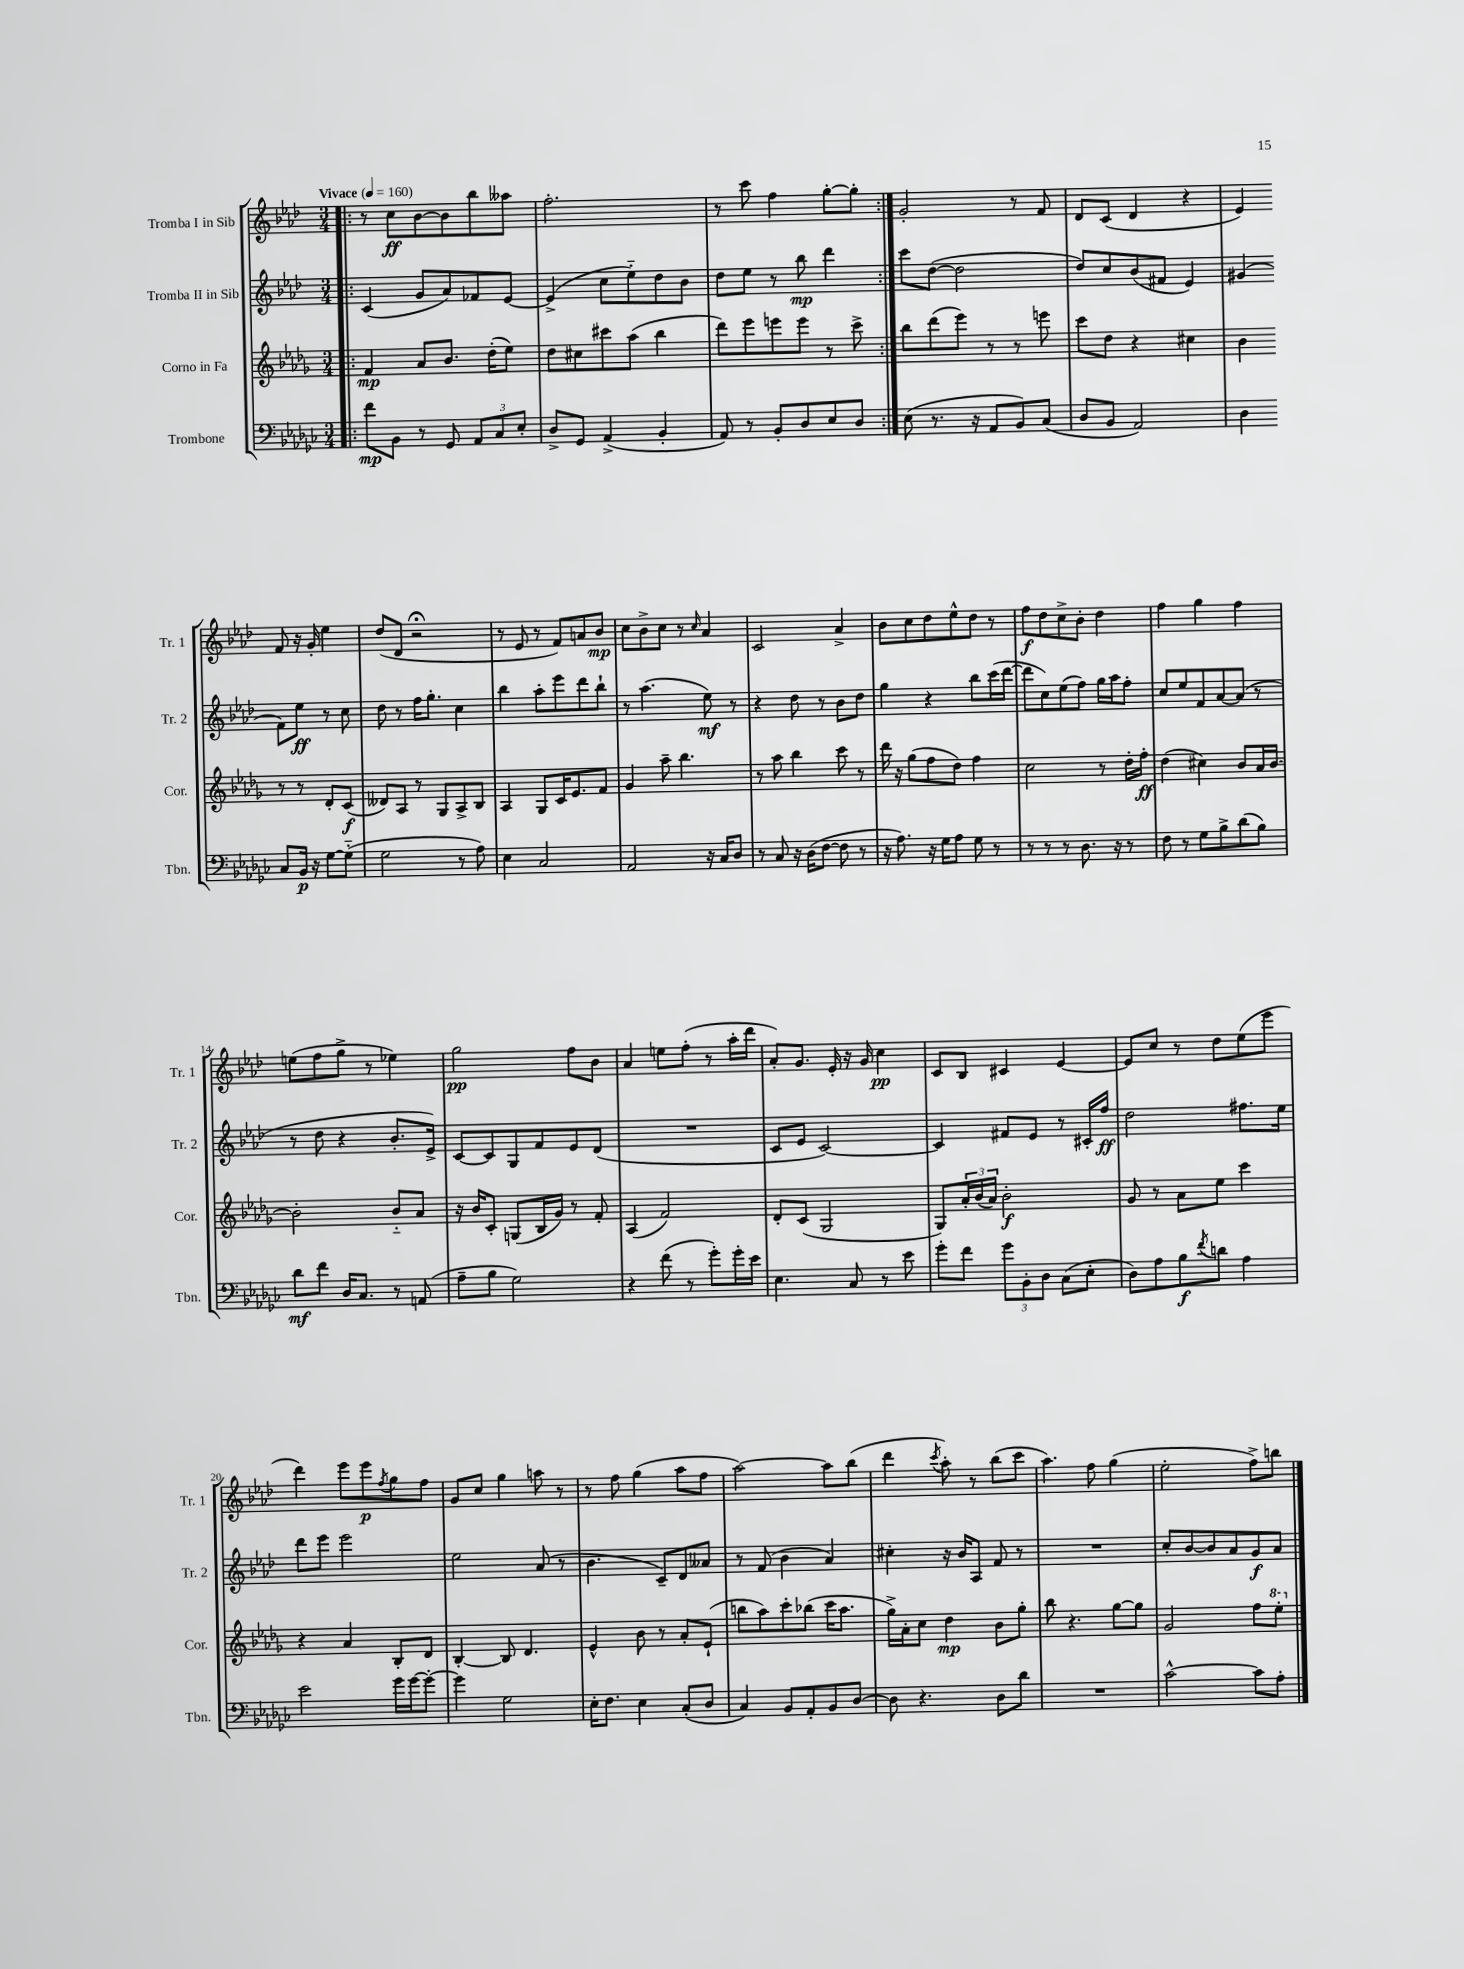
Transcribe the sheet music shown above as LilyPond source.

<<
\new StaffGroup <<
\new Staff = "s0" \with { instrumentName = "Tromba I in Sib" shortInstrumentName = "Tr. 1" } {
    \clef treble \key aes \major \numericTimeSignature \time 3/4 \tempo "Vivace" 4 = 160
    \repeat volta 2 { \bar ".|:" r8 c''8\ff bes'8~ bes'8 bes''8 aeses''8 |
    f''2.-. |
    r8 c'''8 f''4 g''8~-. g''8-. | }
    g'2-. r8 f'8 |
    des'8 c'8( des'4 r4 |
    ees'4) f'8 r16 g'16-. ees''4 |
    des''8( des'8 r2\fermata |
    r8 ees'8 r8 f'8) a'8 bes'8\mp |
    c''8 bes'8-> c''8 r8 \grace { c''16 } aes'4 |
    c'2 aes'4-> |
    bes'8 c''8 des''8 ees''8-^ des''8 r8 |
    f''8\f des''8 c''8-> bes'8-. des''4 |
    f''4 g''4 f''4 |
    e''8( f''8 g''8-> r8 ees''4) |
    g''2\pp f''8 bes'8 |
    aes'4 e''8 f''8-.( r8 aes''16-. des'''16 |
    aes'8-.) g'8. ees'16-. r16 g'16 c''4\pp |
    c'8 bes8 cis'4 ees'4~ |
    ees'8 c''8 r8 des''8 ees''8( ees'''8 |
    des'''4) ees'''8 ees'''8\p \acciaccatura { f''8 } g''8 f''8 |
    g'8 c''8 g''4 a''8 r8 |
    r8 f''8 g''4( aes''8 f''8 |
    aes''2~) aes''8 bes''8( |
    des'''4 \acciaccatura { c'''8 } aes''8-.) r8 bes''8( c'''8 |
    aes''4.) f''8 g''4( |
    ees''2-. f''8->) b''8 \bar "|." |
}
\new Staff = "s1" \with { instrumentName = "Tromba II in Sib" shortInstrumentName = "Tr. 2" } {
    \clef treble \key aes \major \numericTimeSignature \time 3/4
    \repeat volta 2 { \bar ".|:" c'4( g'8 aes'8) fes'8 ees'8~ |
    ees'4->( c''8 ees''8-_) des''8 bes'8 |
    des''8 ees''8 r8 bes''8\mp des'''4 | }
    c'''8 des''8~( des''2 |
    des''8) c''8 bes'8( fis'8 ees'4) |
    gis'4( f'8) ees''8\ff r8 c''8 |
    des''8 r8 f''16 g''8.-. c''4 |
    bes''4 aes''8-. ees'''8 des'''8 bes''8-! |
    r8 aes''4.( ees''8\mf) r8 |
    r4 des''8 r8 bes'8 des''8 |
    g''4 r4 bes''8 c'''16( des'''16~ |
    des'''8 c''8) ees''8( f''8) g''16 aes''16 f''8-. |
    c''8 ees''8 f'8 aes'8~ aes'8( r8 |
    r8 des''8 r4 bes'8.-. ees'16->) |
    c'8~ c'8 g8 f'8 ees'8 des'8( |
    R2. |
    c'8 ees'8 c'2~) |
    c'4 fis'8 ees'8 r8 cis'16-. f''16\ff |
    des''2 fis''8. ees''16 |
    des'''8 ees'''8 ees'''2 |
    ees''2 aes'8( r8 |
    bes'4. c'8--) des'8 aeses'8 |
    r8 f'8( bes'4 aes'4) |
    cis''4-. r16 bes'16 aes8 f'8 r8 |
    R2. |
    c''8-. bes'8~ bes'8 aes'8 g'8\f aes'8 \bar "|." |
}
\new Staff = "s2" \with { instrumentName = "Corno in Fa" shortInstrumentName = "Cor." } {
    \clef treble \key des \major \numericTimeSignature \time 3/4
    \repeat volta 2 { \bar ".|:" f'4\mp aes'8 bes'8. des''16-.( ees''8) |
    des''8 cis''8 cis'''8 aes''8( bes''4 |
    des'''8) ees'''8 e'''8 e'''8 r8 c'''8-> | }
    bes''8 des'''8( ees'''8) r8 r8 e'''8 |
    c'''8 des''8 r4 cis''4 |
    bes'4 r8 r8 des'8-. c'8\f( |
    deses'8) aes8 r8 ges8 aes8-> bes8 |
    aes4 ges8 c'16 ees'8. f'8 |
    ges'4 aes''8-- bes''4. |
    r8 aes''8 bes''4 c'''8 r8 |
    des'''16 r16 ges''8( f''8 des''8) f''4 |
    c''2 r8 des''16-. f''16-.\ff |
    des''4( cis''4) bes'8 aes'16 bes'16~ |
    bes'2-. bes'8-_ aes'8 |
    r16 bes'16 c'8-. g8( bes16 ges'16) r8 f'8-. |
    aes4( f'2) |
    des'8-. c'8( ges2 |
    ges8) \tuplet 3/2 { aes'16-. bes'16( aes'16) } bes'2-.\f |
    ges'8 r8 aes'8 ees''8 c'''4 |
    r4 aes'4 bes8-. des'8 |
    bes4~-. bes8 des'4. |
    ees'4-^ bes'8 r8 aes'8-. ees'8-!( |
    b''8 aes''8) c'''8-. bes''8( c'''16 aes''8. |
    ges''16->) aes'16-. c''8 des''4\mp bes'8 ges''8-. |
    bes''8 r4. ges''8~ ges''8 |
    ges'2 f''8 \ottava #1 ees'''8-. \ottava #0 \bar "|." |
}
\new Staff = "s3" \with { instrumentName = "Trombone" shortInstrumentName = "Tbn." } {
    \clef bass \key ges \major \numericTimeSignature \time 3/4
    \repeat volta 2 { \bar ".|:" f'8\mp bes,8 r8 ges,8 \tuplet 3/2 { aes,8 ces8 ees8-. } |
    des8-> ges,8 aes,4->( bes,4-. |
    aes,8) r8 bes,8-. des8 ees8 des8 | }
    ees8( r8. r16 aes,8 bes,8) ces8( |
    des8 bes,8 aes,2) |
    des4 ces8 bes,16\p r16 ges8~ ges8-_( |
    ges2 r8 aes8) |
    ees4 ces2 |
    aes,2 r16 ces16 des8 |
    r8 ces8 r16 des16( f8~ f8 r8 |
    r16 aes8.) r16 ges16 aes8 ges8 r8 |
    r8 r8 r8 des8. r16 r8 |
    f8 r8 ges8 bes8-> des'8( bes8) |
    des'8\mf f'8 des16 ces8. r8 a,8( |
    aes8-- bes8 ges2) |
    r4 f'8( r8 ges'8-.) ges'16-. ees'16 |
    ees4. ces8 r8 ees'8 |
    ges'8-. f'8 \tuplet 3/2 { ges'8 bes,8-. des8 } ces8( ees8-. |
    des8) aes8 bes8\f \acciaccatura { f'8 } d'8 aes4 |
    ees'2 ges'16 ges'16~ ges'8~-. |
    ges'4 ges2 |
    ees16-. f8. ees4 ces8-.( des8 |
    ces4) bes,8 aes,8-. bes,8 des8~ |
    des8 r4. des8 des'8 |
    R2. |
    ces'2~-^ ces'8 aes8-. \bar "|." |
}
>>
>>
